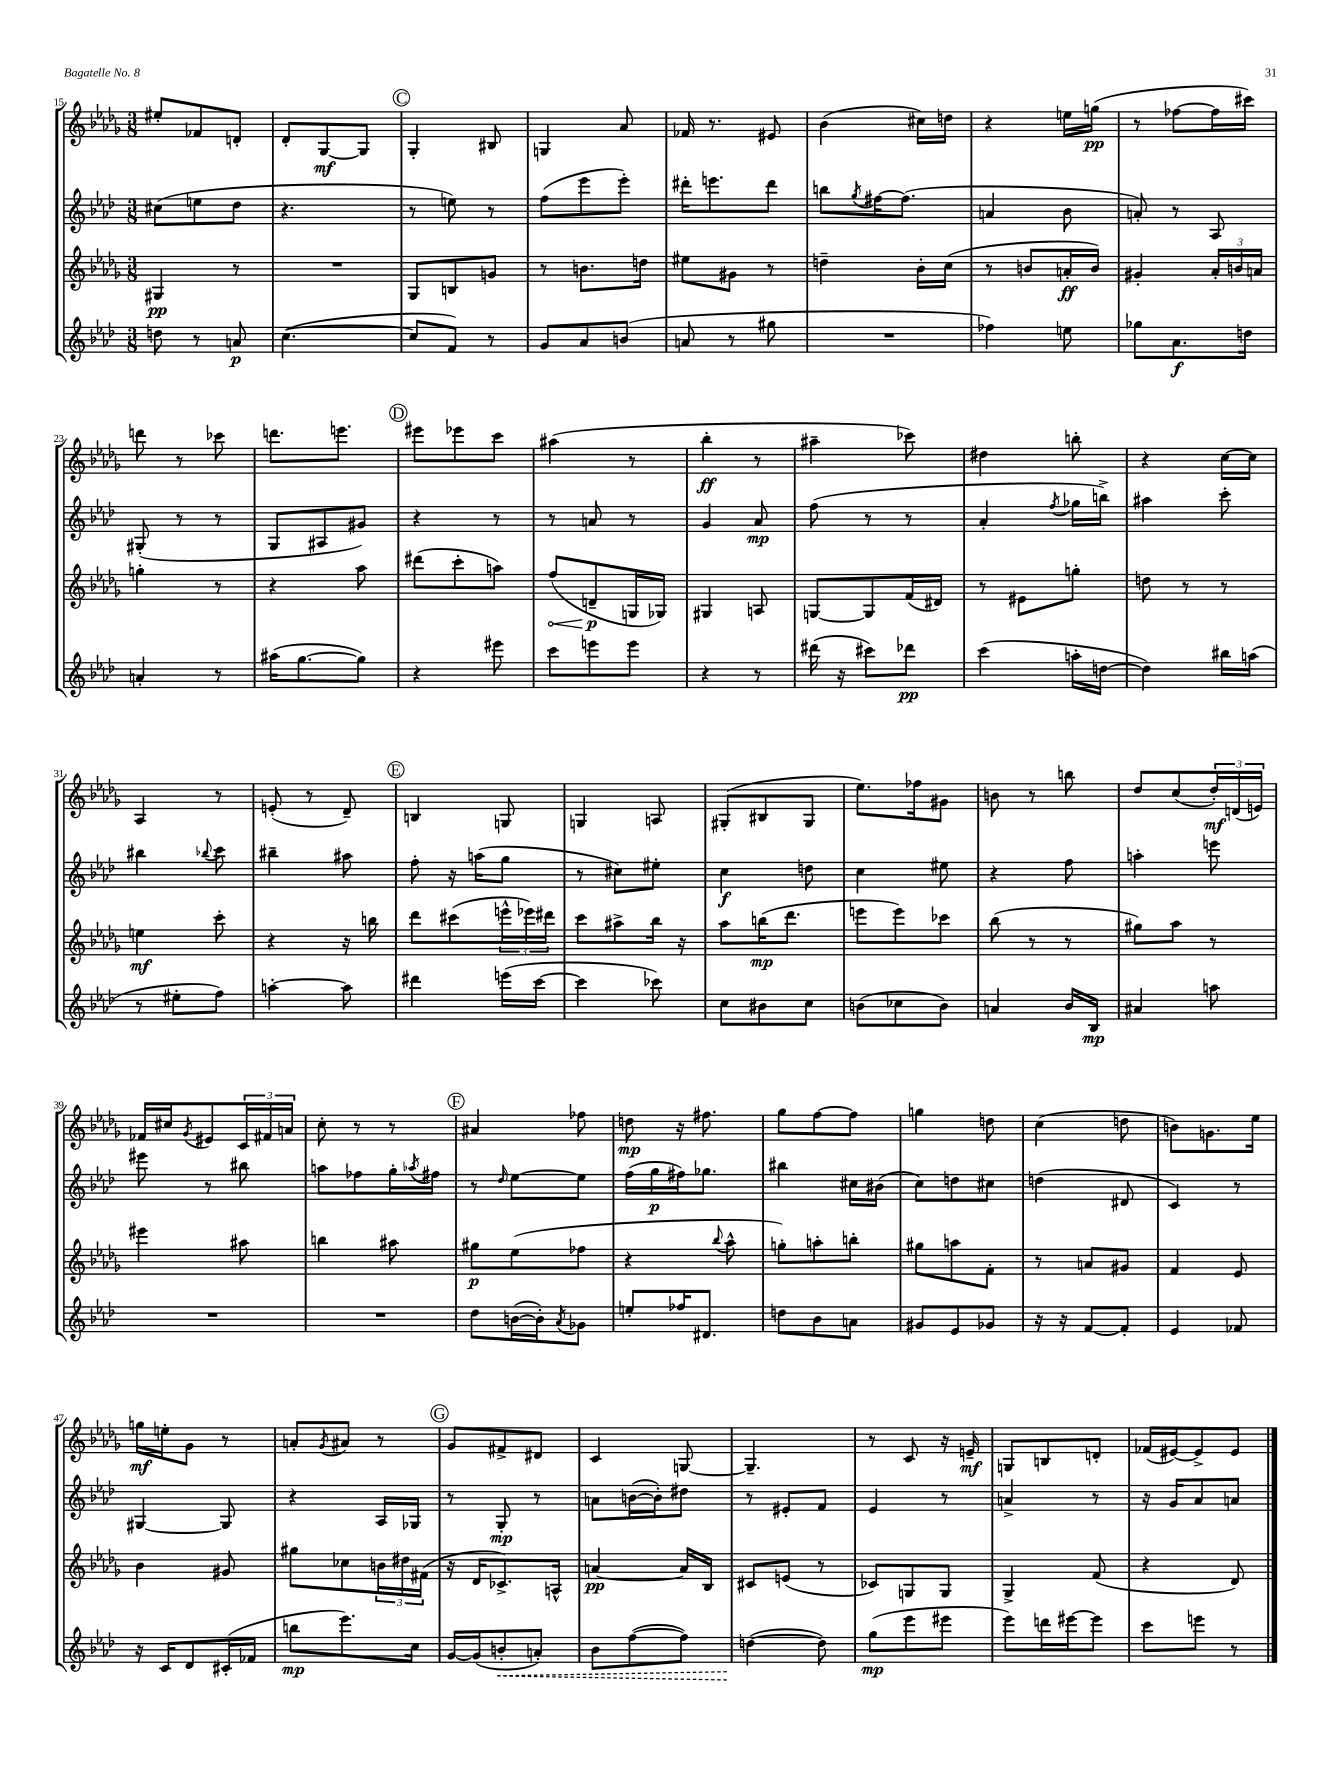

**kern	**kern	**kern	**kern
*staff4	*staff3	*staff2	*staff1
*clefG2	*clefG2	*clefG2	*clefG2
*k[b-e-a-d-]	*k[b-e-a-d-g-]	*k[b-e-a-d-]	*k[b-e-a-d-g-]
*M3/8	*M3/8	*M3/8	*M3/8
8dd	4G#	(8cc#	8ee#'
8r	.	8ee	8f-
8a	8r	8dd-	8d'
=	=	=	=
([4.cc	4.r	4.r	8d-'
.	.	.	[8G-
.	.	.	8G-]
=	=	=	=
8cc]	8G-	8r	4G-'
8f)	8B	8ee)	.
8r	8g	8r	8B#
=	=	=	=
8g	8r	(8ff	4G
8a-	8.b	8eee-	.
(8b	.	8eee-')	8a-
.	16dd	.	.
=	=	=	=
8a	8ee#	16ddd#'	16f-
.	.	8.eee	8.r
8r	8g#	.	.
8gg#	8r	8ddd#	8e#
=	=	=	=
4.r	4dd~	8bb	(4b-
.	.	8qgg	.
.	.	[16ff#	.
.	.	(8.ff#]	.
.	16b-'	.	16cc#)
.	(16cc	.	16dd
=	=	=	=
4ff-)	8r	4a	4r
.	8b	.	.
8ee	16a'	8b-	16ee
.	16b)	.	(16gg
=	=	=	=
8gg-	4g#'	8a')	8r
8.a-	.	8r	[8ff-
.	24a-'	8A-	16ff-]
.	24b	.	.
16dd	.	.	16ccc#)
.	24a	.	.
=	=	=	=
4a'	4gg'	(8G#'	8ddd
.	.	8r	8r
8r	8r	8r	8ccc-
=	=	=	=
(16aa#	4r	8G	8.ddd
[8.gg	.	.	.
.	.	8A#	.
.	.	.	8.eee
8gg])	8aa-	8g#)	.
=	=	=	=
4r	(8ddd#	4r	8eee#
.	8ccc'	.	8eee-
8eee#	8aa)	8r	8ccc
=	=	=	=
8ccc	(8ff	8r	(4aa#
8eee	8d~	8a	.
8eee	16G	8r	8r
.	16G-)	.	.
=	=	=	=
4r	4G#	4g	4bb-'
8r	8A	8a-	8r
=	=	=	=
(16ddd#	[8G	(8ff	4aa#~
16r	.	.	.
8ccc#)	8G]	8r	.
8ddd-	(16f	8r	8ccc-)
.	16d#)	.	.
=	=	=	=
(4ccc	8r	4a-'	4dd#
.	8e#	.	.
.	.	8qff	.
16aa'	8gg'	16gg-	8bb'
[16dd	.	16bb^)	.
=	=	=	=
4dd])	8dd	4aa#	4r
.	8r	.	.
16bb#	8r	8ccc'	[16cc
(16aa	.	.	16cc]
=	=	=	=
8r	4ee	4bb#	4A-
8ee#'	.	.	.
.	.	8qqbb-	.
8ff)	8ccc'	8ccc	8r
=	=	=	=
[4aa'	4r	4bb#~	(8e'
.	.	.	8r
8aa]	16r	8aa#	8d-~)
.	16bb	.	.
=	=	=	=
4ddd#	8ddd-	8ff'	4B
.	(8ccc#	16r	.
.	.	(16aa	.
(16eee	24eee^^	8gg	8G
.	24eee-)	.	.
[16ccc	.	.	.
.	24ddd#	.	.
=	=	=	=
4ccc]	8ccc	8r	4G
.	8aa#^	8cc#)	.
8ccc-)	16bb-	8ee#'	8A
.	16r	.	.
=	=	=	=
8cc	8aa-	4cc	(8G#'
8b#	(16bb	.	8B#
.	8.ddd-	.	.
8cc	.	8dd	8G#
=	=	=	=
(8b	8eee	4cc	8.ee-)
8cc-	8eee)	.	.
.	.	.	16ff-
8b)	8ccc-	8ee#	8g#
=	=	=	=
4a	(8bb-	4r	8b
.	8r	.	8r
16b-	8r	8ff	8bb
16B-	.	.	.
=	=	=	=
4a#	8gg#)	4aa'	8dd-
.	8aa-	.	(8cc
8aa	8r	8eee	24dd-')
.	.	.	(24d
.	.	.	24e)
=	=	=	=
4.r	4eee#	8eee#	16f-
.	.	.	16cc#
.	.	.	8qg-
.	.	8r	8e#
.	8aa#	8bb#	24c
.	.	.	24f#
.	.	.	24a
=	=	=	=
4.r	4bb	8aa	8cc'
.	.	8ff-	8r
.	8aa#	16gg'	8r
.	.	8qaa-	.
.	.	16ff#	.
=	=	=	=
8dd-	8gg#	8r	4a#
.	.	16qqdd-	.
([16b	(8ee-	[8ee-	.
16b'])	.	.	.
8qa-	.	.	.
8g-	8ff-	8ee-]	8ff-
=	=	=	=
8ee'	4r	(16ff	8dd
.	.	16gg	.
16ff-	.	16ff#)	16r
8.d#	.	8.gg-	8.ff#
.	8qqbb-	.	.
.	8aa-^^	.	.
=	=	=	=
8dd	8gg')	4bb#	8gg-
8b-	8aa'	.	[8ff
8a	8bb'	16cc#	8ff]
.	.	(16b#	.
=	=	=	=
8g#	8gg#	8cc)	4gg
8e-	8aa	8dd	.
8g-	8f'	8cc#	8dd
=	=	=	=
16r	8r	(4dd	(4cc
16r	.	.	.
[8f	8a	.	.
8f']	8g#	8d#	8dd
=	=	=	=
4e-	4f	4c)	8b)
.	.	.	8.g
8f-	8e-	8r	.
.	.	.	16ee-
=	=	=	=
16r	4b-	[4G#	16gg
16c	.	.	16ee'
8d-	.	.	8g-
(16c#'	8g#	8G#]	8r
16f-	.	.	.
=	=	=	=
8bb	8gg#	4r	8a'
.	.	.	8qg-
8.eee-)	8cc-	.	8a#
.	24b	16A-	8r
.	24dd#	.	.
16cc	.	16G-	.
.	(24f#	.	.
=	=	=	=
[16g	16r	8r	8g-
(16g]	16d-	.	.
8b'	8.c-^)	8G'	8f#^
8a')	.	8r	8d#
.	16A^^	.	.
=	=	=	=
8b-	[4a	8a	4c
([8ff	.	([16b	.
.	.	16b'])	.
8ff])	16a]	8dd#	[8G
.	16B-	.	.
=	=	=	=
([4dd	8c#	8r	4.G~]
.	(8e	8e#'	.
8dd])	8r	8f	.
=	=	=	=
(8gg	8c-)	4e-	8r
8eee-	8G	.	8c
8eee#	8G	8r	16r
.	.	.	16e~
=	=	=	=
8eee-)	4G-^	4a^	8G
16ddd	.	.	8B
[16eee#	.	.	.
8eee#]	(8f	8r	8d'
=	=	=	=
8ccc	4r	16r	(16f-
.	.	16g	[16e#)
8eee	.	8a-	8e#^]
8r	8d-)	8a	8e#
==	==	==	==
*-	*-	*-	*-
